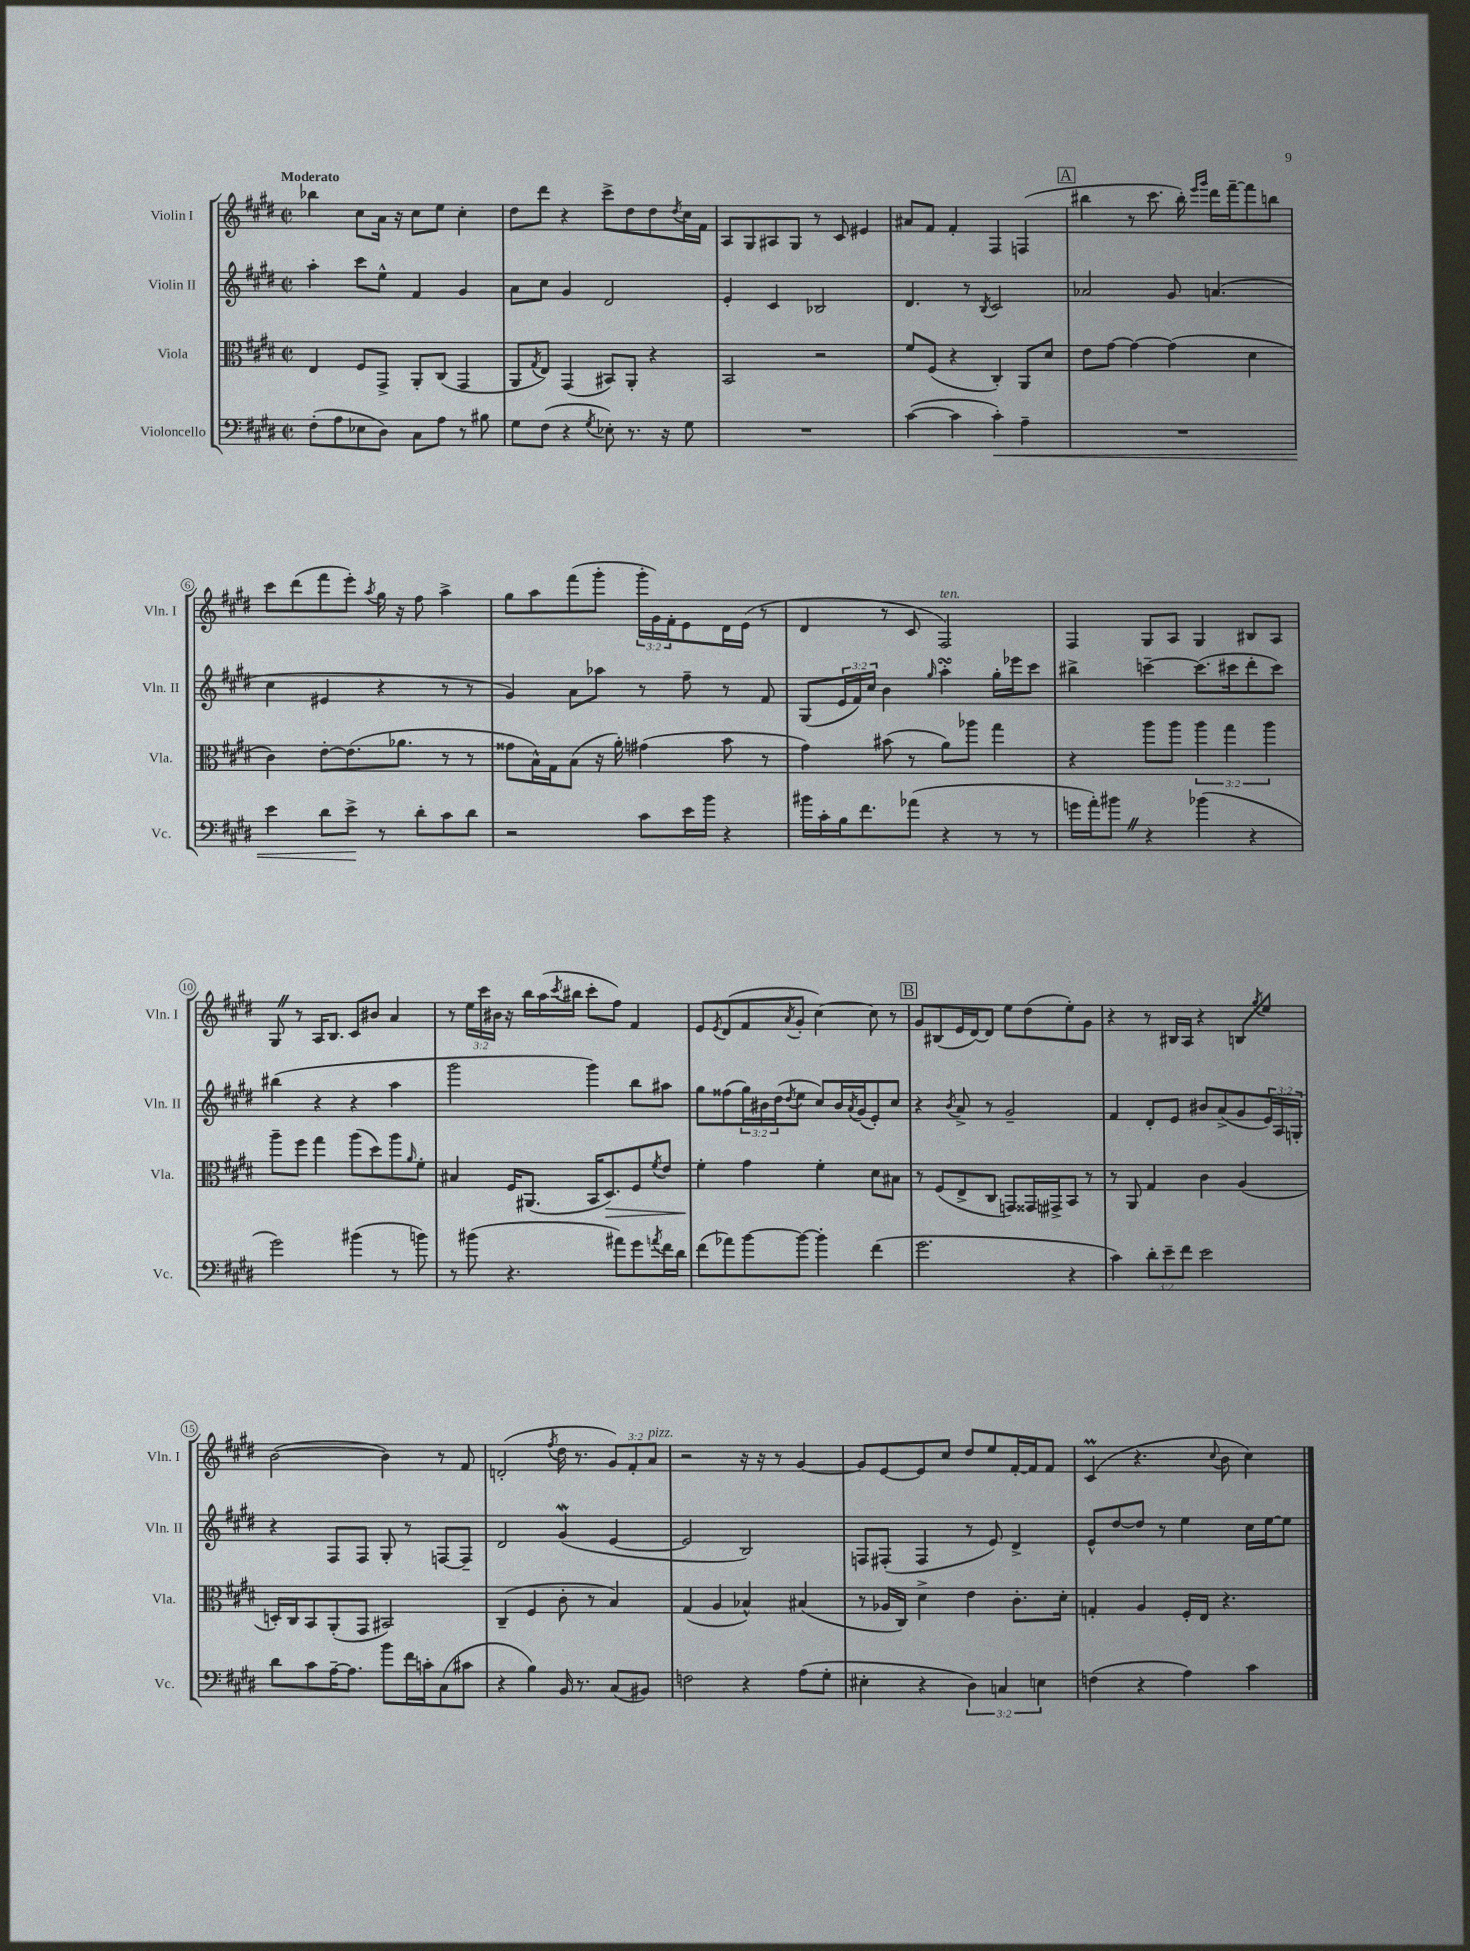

**kern	**dynam	**kern	**dynam	**kern	**kern
*part4	*part4	*part3	*part3	*part2	*part1
*staff4	*staff4	*staff3	*staff3	*staff2	*staff1
*I"Violoncello	*	*I"Viola	*	*I"Violin II	*I"Violin I
*I'Vc.	*	*I'Vla.	*	*I'Vln. II	*I'Vln. I
*clefF4	*	*clefC3	*	*clefG2	*clefG2
*k[f#c#g#d#]	*	*k[f#c#g#d#]	*	*k[f#c#g#d#]	*k[f#c#g#d#]
*M2/2	*	*M2/2	*	*M2/2	*M2/2
*met(c|)	*	*met(c|)	*	*met(c|)	*met(c|)
=1	=1	=1	=1	=1	=1
!	!	!	!	!	!LO:TX:a:B:t=Moderato
(8F#'\L	.	4E/	.	4aa'\	4bb-X\
8A\	.	.	.	.	.
8E-X\	.	8F#/L	.	8ccc#\L	8cc#\L
8D#\J)	.	8GG#^/J	.	8ee^^\J	16a\Jk
.	.	.	.	.	16r
8C#\L	.	8AA'/L	.	4f#/	8cc#\L
8A\J	.	(8C#/J	.	.	8ee\J
8r	.	4GG#/	.	4g#/	4cc#'\
8B#X\	.	.	.	.	.
=2	=2	=2	=2	=2	=2
8G#\L	.	8AA/L	.	8a\L	8dd#\L
.	.	8qG#/	.	.	.
(8F#\J	.	8E/J)	.	8cc#\J	8ddd#\J
4r	.	(4GG#/	.	4g#/	4r
8qG#/	.	.	.	.	.
8E-X'\)	.	8BB#X/L)	.	2d#/	8ccc#^\L
8.r	.	8AA'/J	.	.	8dd#\
.	.	4r	.	.	8dd#\
16r	.	.	.	.	.
.	.	.	.	.	8qdd#/
8G#\	.	.	.	.	16cc#\L
.	.	.	.	.	16f#\JJ
=3	=3	=3	=3	=3	=3
1r	.	2BB/	.	4e'/	8A/L
.	.	.	.	.	8G#/
.	.	.	.	4c#/	8A#X/
.	.	.	.	.	8G#/J
.	.	2r	.	2B-X/	8r
.	.	.	.	.	8c#/
.	.	.	.	.	4e#X/
=4	=4	=4	=4	=4	=4
([4c#\	.	8f#/L	.	4.d#/	8a#X/L
.	.	(8F#/J	.	.	8f#/J
4c#\]	.	4r	.	.	4f#'/
.	.	.	.	8r	.
.	.	.	.	8qB/	.
!	!LO:HP:b	!	!	!	!
4c#'\)	<	4C#'/)	.	2c#/	4F#/
4A~\	.	8AA/L	.	.	(4Fn/
.	.	8d#/J	.	.	.
!!LO:REH:place=s1:t=A
=5	=5	=5	=5	=5	=5
1r	.	8e\L	.	2a-X/	4bb#X\
.	.	[8g#\J	.	.	.
.	.	4g#\_	.	.	8r
.	.	.	.	.	8.ccc#\
.	.	(4g#\]	.	8g#/	.
.	.	.	.	.	16bb#'\)
.	.	.	.	.	16qqeee/LL
.	.	.	.	.	16qqggg#/JJ
.	.	.	.	(4.an/	16ddd#\LL
.	.	.	.	.	[16fff#~\J
.	.	4d#\	.	.	8fff#\]
.	.	.	.	.	8bbn\J
!!LO:LB:g=z
=6	=6	=6	=6	=6	=6
4e\	.	4c#\)	.	4cc#\	8ccc#\L
.	.	.	.	.	(8ddd#\
8d#\L	.	[8e'\L	.	4e#X/	8fff#\
8e^\J	.	(8.e\]	.	.	8eee'\J)
.	.	.	.	.	8qaa/
8r	[	.	.	4r	16gg#\
.	.	8.a-X\J	.	.	16r
8d#'\L	.	.	.	.	8ff#\
8c#\	.	8r	.	8r	4aa^\
8d#\J	.	8r	.	8r	.
=7	=7	=7	=7	=7	=7
2r	.	8g##X\L	.	4g#/)	8gg#\L
.	.	16B^^\L)	.	.	8aa\
.	.	16G#\J	.	.	.
.	.	(8B\J	.	8a\L	(8fff#\
.	.	16r	.	8aa-X\J	8ggg#'\J
.	.	16a'\)	.	.	.
8c#\L	.	(4g#X\	.	8r	24ggg#'\LL
.	.	.	.	.	24g#\)
.	.	.	.	.	24f#'\J
16e\L	.	.	.	8ff#~\	8e\
16b\JJ	.	.	.	.	.
4r	.	8b\	.	8r	16d#\L
.	.	.	.	.	(16e\JJ
.	.	8r	.	8f#/	8r
=8	=8	=8	=8	=8	=8
16b#X\LL	.	4g#\)	.	(8G#/L	4d#/
16c#'\	.	.	.	.	.
16B\J	.	.	.	24e/L	.
.	.	.	.	24f#/)	.
8.f#\	.	.	.	.	.
.	.	.	.	24cc#/JJ	.
.	.	(8b#X\	.	4b\	8r
(8a-X\J	.	8r	.	.	8c#/
.	.	.	.	16qqgg#/	.
!	!	!	!	!	!LO:TX:a:i:t=ten.
4r	.	8a\L)	.	4aasSSs'\	2F#/)
.	.	8aa-X\J	.	.	.
8r	.	4gg#\	.	16gg#'\LL	.
.	.	.	.	16eee-X\J	.
8r	.	.	.	8ccc#\J	.
=9	=9	=9	=9	=9	=9
16gn\LL	.	4r	.	4bb#X^\	4F#/
16a'\J)	.	.	.	.	.
8b#XZ\J	.	.	.	.	.
4r	.	8aa\L	.	[4cccn~\	8G#/L
.	.	8aa\J	.	.	8A/J
(4b-X\	.	6aa\	.	(8.ccc\L]	4G#/
.	.	6gg#\	.	.	.
.	.	.	.	16ccc#X\k	.
4r	.	.	.	8ddd#'\	8B#X/L
.	.	6aa\	.	.	.
.	.	.	.	8ccc#\J)	8A/J
!!LO:LB:g=z
=10	=10	=10	=10	=10	=10
2g#\)	.	8aa~\L	.	(4bb#X\	8G#Z/
.	.	8ff#\J	.	.	8r
.	.	4gg#\	.	4r	16A/KL
.	.	.	.	.	8.B/J
(4b#X\	.	(8aa\L	.	4r	8c#/L
.	.	8dd#\)	.	.	8b#X/J
8r	.	8aa\	.	4aa\	4a/
.	.	16qqa/	.	.	.
8bn\)	.	8f#'\J	.	.	.
=11	=11	=11	=11	=11	=11
8r	.	4B#X/	.	2ggg#\	8r
(8b#X\	.	.	.	.	24ee\LL
.	.	.	.	.	24ccc#\
.	.	.	.	.	24b#X\JJ
4.r	.	16F#/KL	.	.	16r
.	.	(8.AA#X/J	.	.	16bb\LL
.	.	.	.	.	(16aa\
.	.	.	.	.	8qccc#/
.	.	.	.	.	16bb#X\JJ
.	.	16BB/KL	.	4ggg#\)	8ccc#'\L
!	!	!	!LO:HP:b	!	!
.	.	8.D#/)	>	.	.
8a#X\L)	.	.	.	.	8ff#\J)
8g#\	.	8F#/	.	8bb\L	4f#/
8qan/	.	8qf#/	.	.	.
16f#\L	.	8e/J	.	8aa#X\J	.
16d#\JJ	.	.	.	.	.
=12	=12	=12	=12	=12	=12
(8f#\L	.	4f#'\	.	8gg#\L	8e/L
.	.	.	.	.	8qe/
8a-X\)	.	.	.	(8ff##X\	(8d#/
[8b\	.	4g#\	]	24gg#\L)	8f#/
.	.	.	.	24b#X\	.
.	.	.	.	(24dd#\J	.
.	.	.	.	8qdd#/	8qa/
8b\J_	.	.	.	8ee\J	8g#'/J
4b'\]	.	4f#'\	.	8cc#/L)	[4cc#\)
.	.	.	.	16b#/L	.
.	.	.	.	8qa/	.
.	.	.	.	(16g#/J	.
(4f#\	.	8d#\L	.	8e'/)	8cc#\]
.	.	8B#X\J	.	8cc#/J	8r
!!LO:REH:place=s1:t=B
=13	=13	=13	=13	=13	=13
2.g#\	.	8r	.	4r	8g#/L
.	.	(8F#/L	.	.	(8B#X/
.	.	.	.	8qb/	.
.	.	8E^/	.	8a^/	16e/L
.	.	.	.	.	[16d#/J)
.	.	8C#/J	.	8r	8d#/J]
.	.	8GGn/L)	.	2g#~/	8ee\L
.	.	16GG##X/L	.	.	(8dd#\
.	.	16GG#X^/J	.	.	.
4r	.	8BB/J	.	.	8ee'\)
.	.	8r	.	.	8g#\J
=14	=14	=14	=14	=14	=14
4c#\)	.	8r	.	4f#/	4r
.	.	8AA/	.	.	.
12d#'\L	.	4G#/	.	8d#'/L	8r
12e~\	.	.	.	.	.
.	.	.	.	8e/J	16B#X/LL
12f#\J	.	.	.	.	.
.	.	.	.	.	16A/JJ
2e\	.	4c#\	.	8b#X/L	4r
.	.	.	.	(8a^/	.
.	.	(4A/	.	8g#/	8Bn/L
.	.	.	.	.	8qgg#/
.	.	.	.	24e/L)	8ee/J
.	.	.	.	24A/	.
.	.	.	.	24Gn'/JJ	.
!!LO:LB:g=z
=15	=15	=15	=15	=15	=15
8d#\L	.	16Dn'/LL)	.	4r	([2b\
.	.	16C#/J	.	.	.
8c#\	.	8BB/	.	.	.
[16A~\K	.	(8AA'/	.	8F#/L	.
8.A\J]	.	.	.	.	.
.	.	8GG#/J	.	8F#/J	.
8b\L	.	2BB#X/)	.	8G#'/	4b\])
16f#\L	.	.	.	8r	.
16cn'\J	.	.	.	.	.
(8C#\	.	.	.	[8Fn/L	8r
8c#X\J	.	.	.	8F~/J]	8f#/
=16	=16	=16	=16	=16	=16
4r	.	(4C#~/	.	2d#/	(2dn'/
4B\)	.	4F#/	.	.	.
.	.	.	.	.	8qff#/
16BB/	.	8c#'\	.	(4g#W/	16dd#\
8.r	.	.	.	.	8.r
.	.	8r	.	.	.
(8C#/L	.	4B/)	.	[4e/	12g#/L)
.	.	.	.	.	12f#'/
8BB#X/J)	.	.	.	.	.
!	!	!	!	!	!LO:TX:a:i:t=pizz.
.	.	.	.	.	12a/J
=17	=17	=17	=17	=17	=17
2Fn\	.	(4G#/	.	2e/]	2r
.	.	4A/	.	.	.
4r	.	4B-X^^/)	.	2B/)	16r
.	.	.	.	.	16r
.	.	.	.	.	8r
(8A\L	.	(4B#X/	.	.	[4g#/
8G#'\J	.	.	.	.	.
=18	=18	=18	=18	=18	=18
4E#X'\	.	8r	.	8Fn/L	8g#/L]
.	.	16A-X/LL	.	(8F#X'/J	[8e/
.	.	16C#/JJ)	.	.	.
4r	.	4d#^\	.	4F#/	8e/]
.	.	.	.	.	8cc#/J
6D#\)	.	4e\	.	8r	8dd#/L
.	.	.	.	8e/)	8ee/
6Cn/	.	.	.	.	.
.	.	8.c#'\L	.	4d#^/	[16f#'/L
.	.	.	.	.	16f#/J]
6En\	.	.	.	.	.
.	.	.	.	.	8f#/J
.	.	16d#'\Jk	.	.	.
=19	=19	=19	=19	=19	=19
(4Fn\	.	4Gn'/	.	8e^^/L	(4c#M/
.	.	.	.	[8dd#/	.
4r	.	4A/	.	8dd#/J]	4.r
.	.	.	.	8r	.
4A\)	.	16F#'/LL	.	4ee\	.
.	.	16E/JJ	.	.	.
.	.	.	.	.	8qqcc#/
.	.	4.r	.	.	8b\
4c#\	.	.	.	16cc#\LL	4cc#\)
.	.	.	.	[16ee\J	.
.	.	.	.	8ee\J]	.
==	==	==	==	==	==
*-	*-	*-	*-	*-	*-
